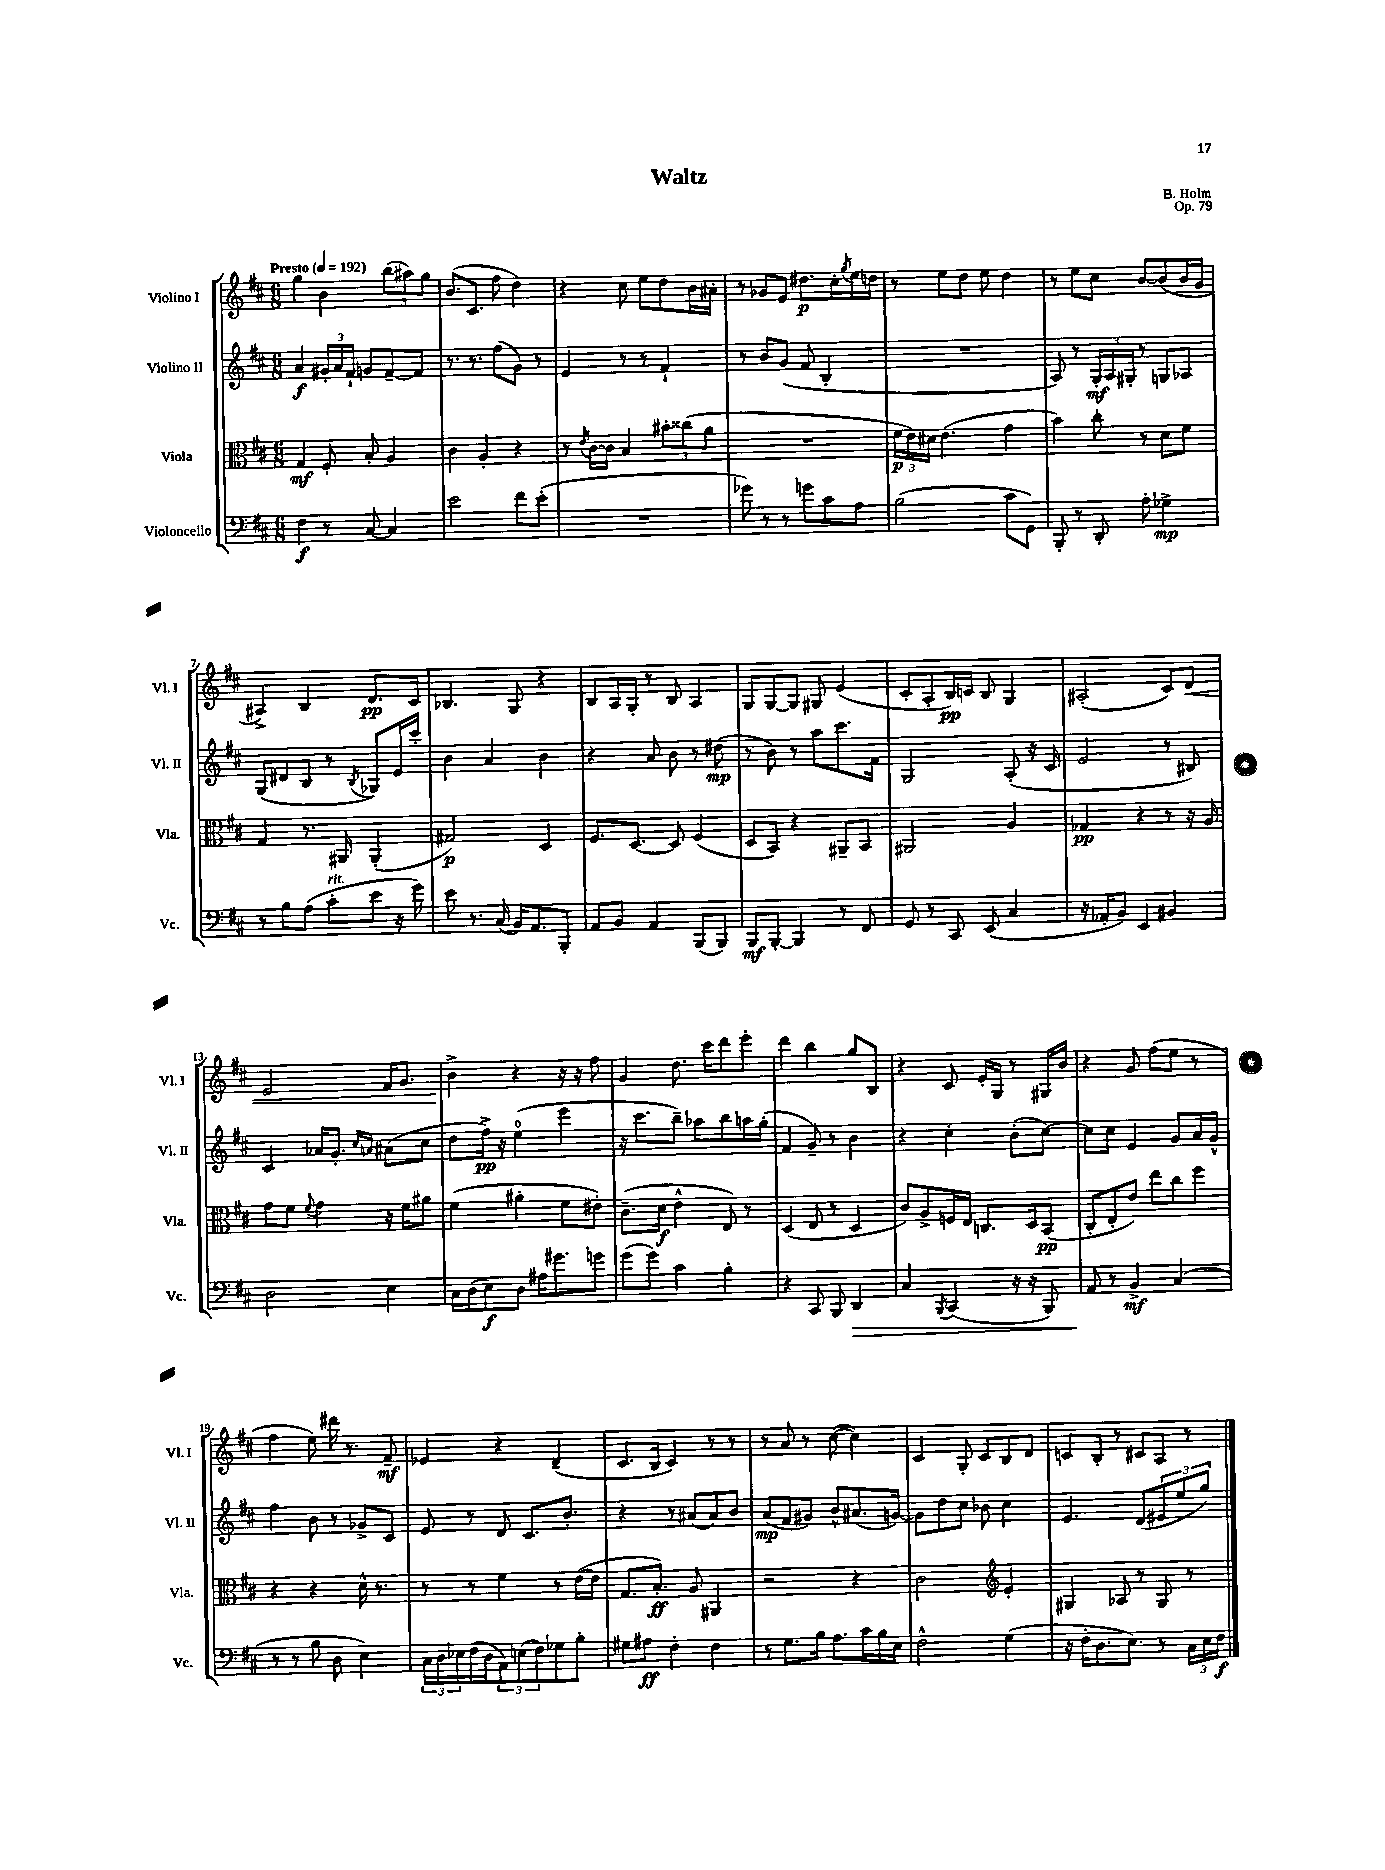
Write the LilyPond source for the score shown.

\header { title = "Waltz" composer = "B. Holm" opus = "Op. 79" }
<<
\new StaffGroup <<
\new Staff = "s0" \with { instrumentName = "Violino I" shortInstrumentName = "Vl. I" } {
    \clef treble \key d \major \numericTimeSignature \time 6/8 \tempo "Presto" 4 = 192
    g''4 b'4 \tuplet 3/2 { b''8( ais''8) g''8 } |
    b'8.( cis'8. fis''8 d''4) |
    r4 cis''8 e''8 d''8 b'16 ais'16-. |
    r8 ges'8 e'8 dis''8.\p cis''16-. \acciaccatura { g''8 } e''16 d''16 |
    r8 e''8 d''8 e''8 d''4 |
    r8 e''8 cis''8 b'8~ b'8( b'16 g'16 |
    ais4->) b4 d'8.\pp cis'16 |
    bes4. g8 r4 |
    b8 a16 g16-. r8 b8 a4 |
    g8 g8~ g8 gis8 e'4( |
    cis'8-. a8-. b16\pp) c'16 b8 g4 |
    ais2-.( cis'8) d'8\< |
    e'2 fis'16 g'8. |
    b'4->\! r4 r16 r16 fis''8 |
    g'4 d''8. cis'''16 d'''8 e'''8-. |
    d'''4 b''4 g''8 b8 |
    r4 cis'8 e'16-. g16 r8 gis16 b'16 |
    r4 g'8 fis''8( e''8 r8 |
    fis''4 e''8) dis'''16 r8. fis'8--\mf |
    ees'4 r4 d'4--( |
    cis'8. b16 cis'4) r8 r8 |
    r8 a'8 r8 cis''8~( cis''4) |
    cis'4 g8-. cis'8 b8 d'8 |
    c'8 b8-. r8 cis'8 a8 r8 \bar "|." |
}
\new Staff = "s1" \with { instrumentName = "Violino II" shortInstrumentName = "Vl. II" } {
    \clef treble \key d \major \numericTimeSignature \time 6/8
    a'4\f \tuplet 3/2 { gis'16-. a'16 fis'16-! } g'8 fis'8~-- fis'8 |
    r8. r8. fis''8( g'8) r8 |
    e'4 r8 r8 fis'4-! |
    r8 b'8 g'8( fis'8 b4-. |
    R2. |
    a8) r8 \tuplet 3/2 { g16-.\mf a16 gis16-. } r8 g8 aes8 |
    g8( dis'8 b8 r8 \acciaccatura { b8 } ges8) e'16 cis'''16-. |
    b'4 a'4 b'4 |
    r4 a'8 b'8 r8 dis''8\mp( |
    r8 b'8) r8 a''8 cis'''8. fis'16 |
    g2 a8-.( r16 cis'16 |
    e'2 r8 bis8) |
    cis'4 aes'16 g'8.-. \grace { cis''16 a'16 } ais'8( cis''8 |
    d''8 fis''16->\pp) r16 e''4-0( e'''4 |
    r16 cis'''8. b''8--) aes''8 b''8 a''16 g''16-.( |
    fis'4 g'8--) r8 b'4 |
    r4 cis''4-. b'8-.( cis''8~) |
    cis''8 cis''8 e'4 g'8 a'16 g'16-^ |
    fis''4 b'8 r8 ges'8-> cis'8 |
    e'8 r8 d'8 cis'8. b'8.-. |
    r4 r8 ais'8( ais'8) b'8 |
    a'8\mp( fis'8 gis'8) b'8-^ ais'8.( g'16~) |
    g'8 d''8 cis''8 bes'8 cis''4 |
    e'4. d'8( \tuplet 3/2 { eis'8 e''8 g''8) } \bar "|." |
}
\new Staff = "s2" \with { instrumentName = "Viola" shortInstrumentName = "Vla." } {
    \clef alto \key d \major \numericTimeSignature \time 6/8
    g4\mf fis8-. b8-. a4 |
    cis'4 a4-. r4 |
    r8 \acciaccatura { e'8 } cis'16~ cis'16 b4 \tuplet 3/2 { bis'8-. cisis''8( a'8 } |
    R2. |
    \tuplet 3/2 { fis'16\p e'16) dis'16 } e'4.( g'4 |
    b'4) cis''8-. r8 d'8 fis'8 |
    g4 r8. ais,16 ais,4-.( |
    gis2\p) d4 |
    fis8. d8.~ d8 fis4( |
    d8 b,8) r4 ais,8-- b,8 |
    ais,2 a4 |
    ges4\pp r4 r8 r16 a16 |
    g'8 fis'8 \appoggiatura { fis'8 } g'4 r16 fis'16 ais'8 |
    fis'4( ais'4-. fis'8 eis'8-.) |
    cis'8.--( d'16\f e'4-^ e8) r8 |
    d4( e8 r8 d4 |
    cis'8) a8-> f16 e16 c8. d16 b,8\pp( |
    cis8-. e8-. e'8) e''8 cis''8 fis''8 |
    r4 r4 d'16-^ r8. |
    r8 r8 fis'4 r8 e'16~( e'16 |
    g8. b8.-.\ff) a8 ais,4 |
    r2 r4 |
    cis'2 \clef treble e'4-. |
    gis4 aes8 r8 gis8 r8 \bar "|." |
}
\new Staff = "s3" \with { instrumentName = "Violoncello" shortInstrumentName = "Vc." } {
    \clef bass \key d \major \numericTimeSignature \time 6/8
    fis4\f r8 cis8~ cis4 |
    e'2 fis'8 e'8-.( |
    R2. |
    ges'8) r8 r8 g'8 cis'8 a8 |
    b2( cis'8 g,8) |
    b,,8-. r8 d,8-. a8-. ges4->\mp |
    r8 b8 a8( cis'8-.^\markup { \italic "rit." } e'8 r16 g'16) |
    e'8 r8. cis16( b,16) a,8. b,,8-. |
    a,8 b,8 a,4 b,,8( b,,8) |
    b,,8\mf b,,8~-. b,,4 r8 fis,8 |
    g,8 r8 cis,8 e,8( cis4 |
    r16 aes,16-. b,8) e,4 bis,4 |
    d2 e4 |
    cis16 d16( e8\f) d8 ais16 gis'8. g'8 |
    g'8( g'8) cis'4 b4-. |
    r4 cis,8 b,,8 d,4\> |
    cis4 \acciaccatura { b,,8 } cis,4( r16 r16 b,,8) |
    a,8\! r8 b,4->\mf cis4( |
    r8 r8 b8 d8 e4) |
    \tuplet 3/2 { cis16 d16 ees16 } fis16( d16 \tuplet 3/2 { a,8) e8( fis8) } ges8 b8-. |
    gis8 ais8\ff fis4-. fis4 |
    r8 g8. b16 a8. cis'16 b16 e16 |
    fis2-^ g4( |
    r16 fis16-. d8. e8.) r8 \tuplet 3/2 { cis16 e16 fis16\f } \bar "|." |
}
>>
>>
